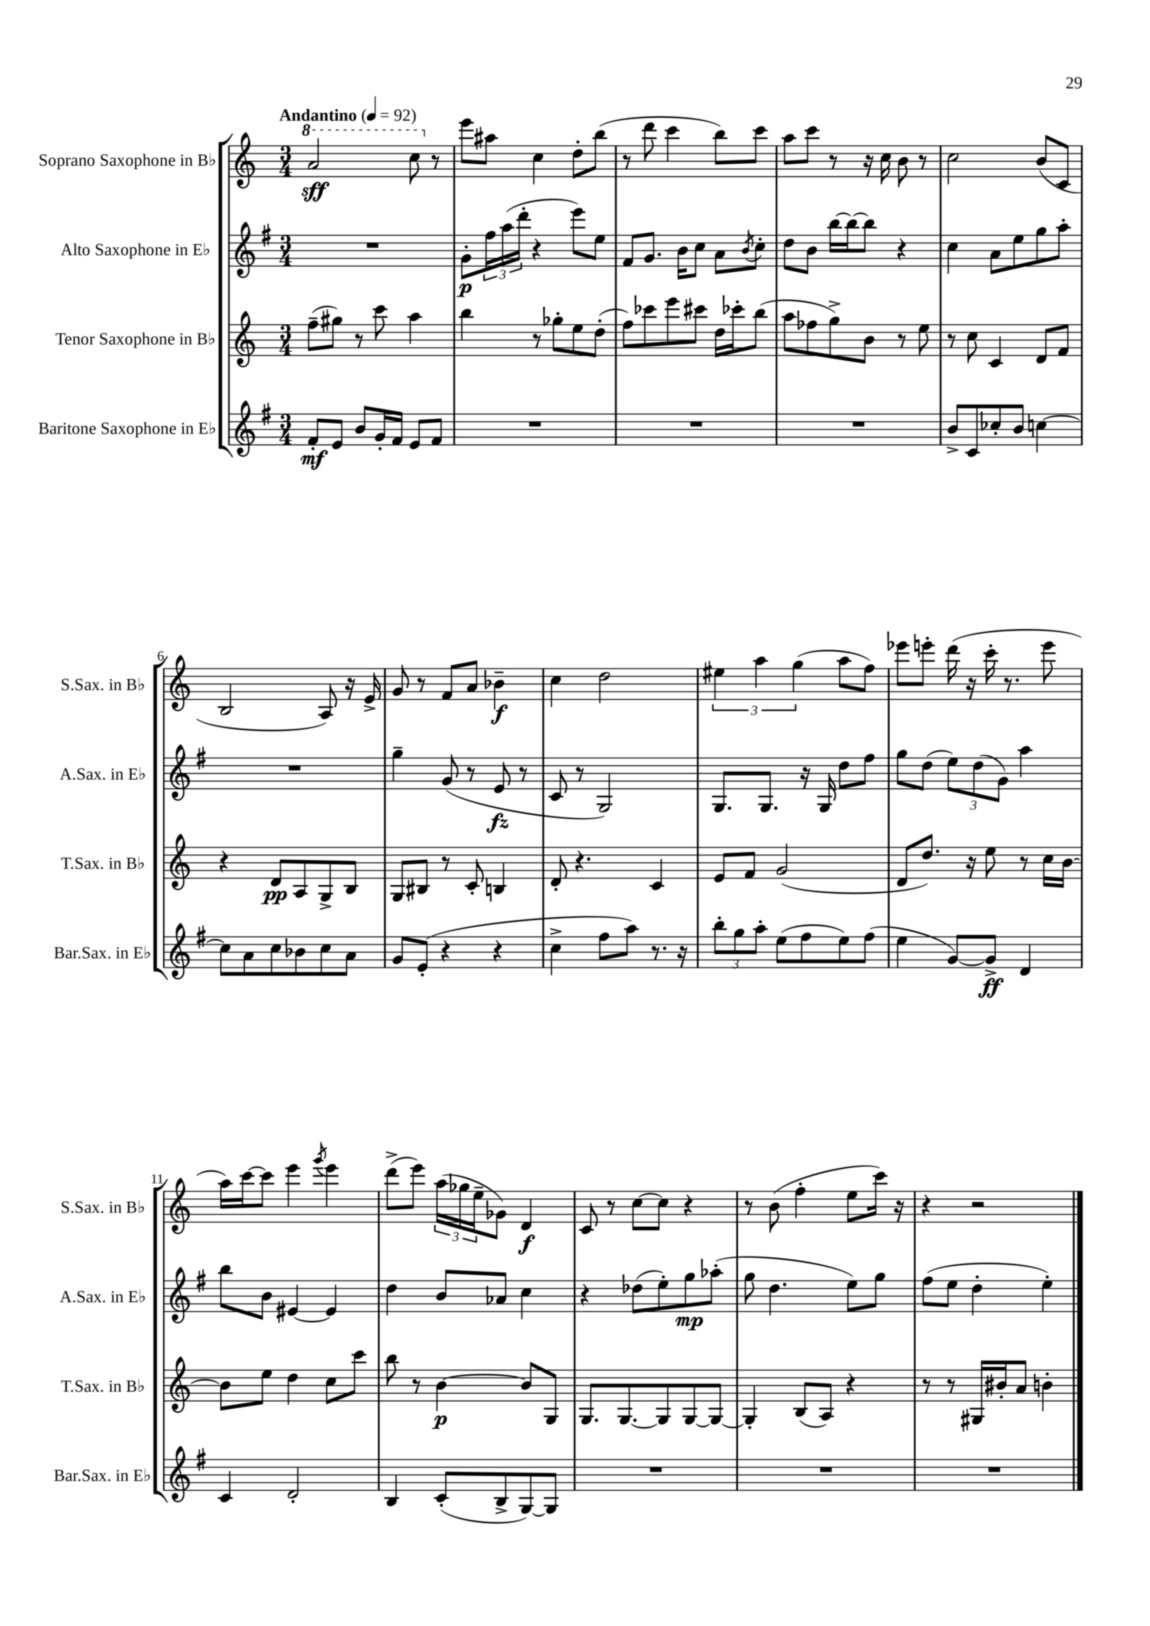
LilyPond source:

<<
\new StaffGroup <<
\new Staff = "s0" \with { instrumentName = "Soprano Saxophone in Bb" shortInstrumentName = "S.Sax. in Bb" } {
    \clef treble \key c \major \numericTimeSignature \time 3/4 \tempo "Andantino" 4 = 92
    \ottava #1 a''2\sff c'''8 \ottava #0 r8 |
    e'''8 ais''8 c''4 d''8-. b''8( |
    r8 d'''8 c'''4 b''8) c'''8 |
    a''8 c'''8 r8 r16 c''16 b'8 r8 |
    c''2 b'8( c'8 |
    b2 a8) r16 e'16-> |
    g'8 r8 f'8 a'8 bes'4--\f |
    c''4 d''2 |
    \tuplet 3/2 { eis''4 a''4 g''4( } a''8 f''8) |
    ees'''8 e'''8-. d'''16( r16 c'''16-. r8. e'''8 |
    a''16) c'''16~ c'''8 e'''4 \acciaccatura { g'''8 } e'''4 |
    d'''8->( e'''8) \tuplet 3/2 { a''16( ges''16 e''16-- } ges'8) d'4\f |
    c'8 r8 c''8~ c''8 r4 |
    r8 b'8( f''4-. e''8 c'''16) r16 |
    r4 r2 \bar "|." |
}
\new Staff = "s1" \with { instrumentName = "Alto Saxophone in Eb" shortInstrumentName = "A.Sax. in Eb" } {
    \clef treble \key g \major \numericTimeSignature \time 3/4
    R2. |
    g'8-.\p \tuplet 3/2 { fis''16 a''16( d'''16-. } r4 e'''8) e''8 |
    fis'8 g'8. b'16 c''8 a'8 \acciaccatura { b'8 } c''8-. |
    d''8 b'8 b''16~ b''16~ b''8 r4 |
    c''4 a'8 e''8 g''8 a''8-. |
    R2. |
    g''4-- g'8( r8 e'8\fz r8 |
    c'8 r8 g2) |
    g8. g8. r16 g16 d''8 fis''8 |
    g''8 d''8( \tuplet 3/2 { e''8) d''8( g'8) } a''4 |
    b''8 b'8 eis'4~ eis'4 |
    d''4 b'8 aes'8 c''4 |
    r4 des''8( e''8-.) g''8\mp aes''8-.( |
    g''8 d''4. e''8) g''8 |
    fis''8( e''8 d''4-. e''4-.) \bar "|." |
}
\new Staff = "s2" \with { instrumentName = "Tenor Saxophone in Bb" shortInstrumentName = "T.Sax. in Bb" } {
    \clef treble \key c \major \numericTimeSignature \time 3/4
    f''8--( gis''8) r8 c'''8 a''4 |
    b''4 r8 ges''8-. e''8 d''8-.( |
    f''8) ces'''8 e'''8 cis'''8 d''16 ces'''16-. b''8( |
    a''8 fes''8 g''8->) b'8 r8 e''8 |
    r8 c''8 c'4 d'8 f'8 |
    r4 d'8\pp a8 g8-> b8 |
    g8 bis8 r8 c'8-. b4 |
    d'8-. r4. c'4 |
    e'8 f'8 g'2( |
    d'8 d''8.) r16 e''8 r8 c''16 b'16~ |
    b'8 e''8 d''4 c''8 c'''8 |
    b''8 r8 b'4~\p b'8 g8 |
    g8. g8.~ g8 g8~ g8~ |
    g4-. b8( a8) r4 |
    r8 r8 gis16 bis'16-. a'8 b'4-. \bar "|." |
}
\new Staff = "s3" \with { instrumentName = "Baritone Saxophone in Eb" shortInstrumentName = "Bar.Sax. in Eb" } {
    \clef treble \key g \major \numericTimeSignature \time 3/4
    fis'8-.\mf e'8 b'8 g'16-. fis'16 e'8 fis'8 |
    R2. |
    R2. |
    R2. |
    b'8-> c'8 ces''8-. b'8 c''4~ |
    c''8 a'8 c''8 bes'8 c''8 a'8 |
    g'8 e'8-.( r4 r4 |
    c''4-> fis''8 a''8) r8. r16 |
    \tuplet 3/2 { b''8-. g''8 a''8-. } e''8( fis''8 e''8) fis''8( |
    e''4 g'8~) g'8->\ff d'4 |
    c'4 d'2-. |
    b4 c'8-.( b8-> g8~) g8 |
    R2. |
    R2. |
    R2. \bar "|." |
}
>>
>>
